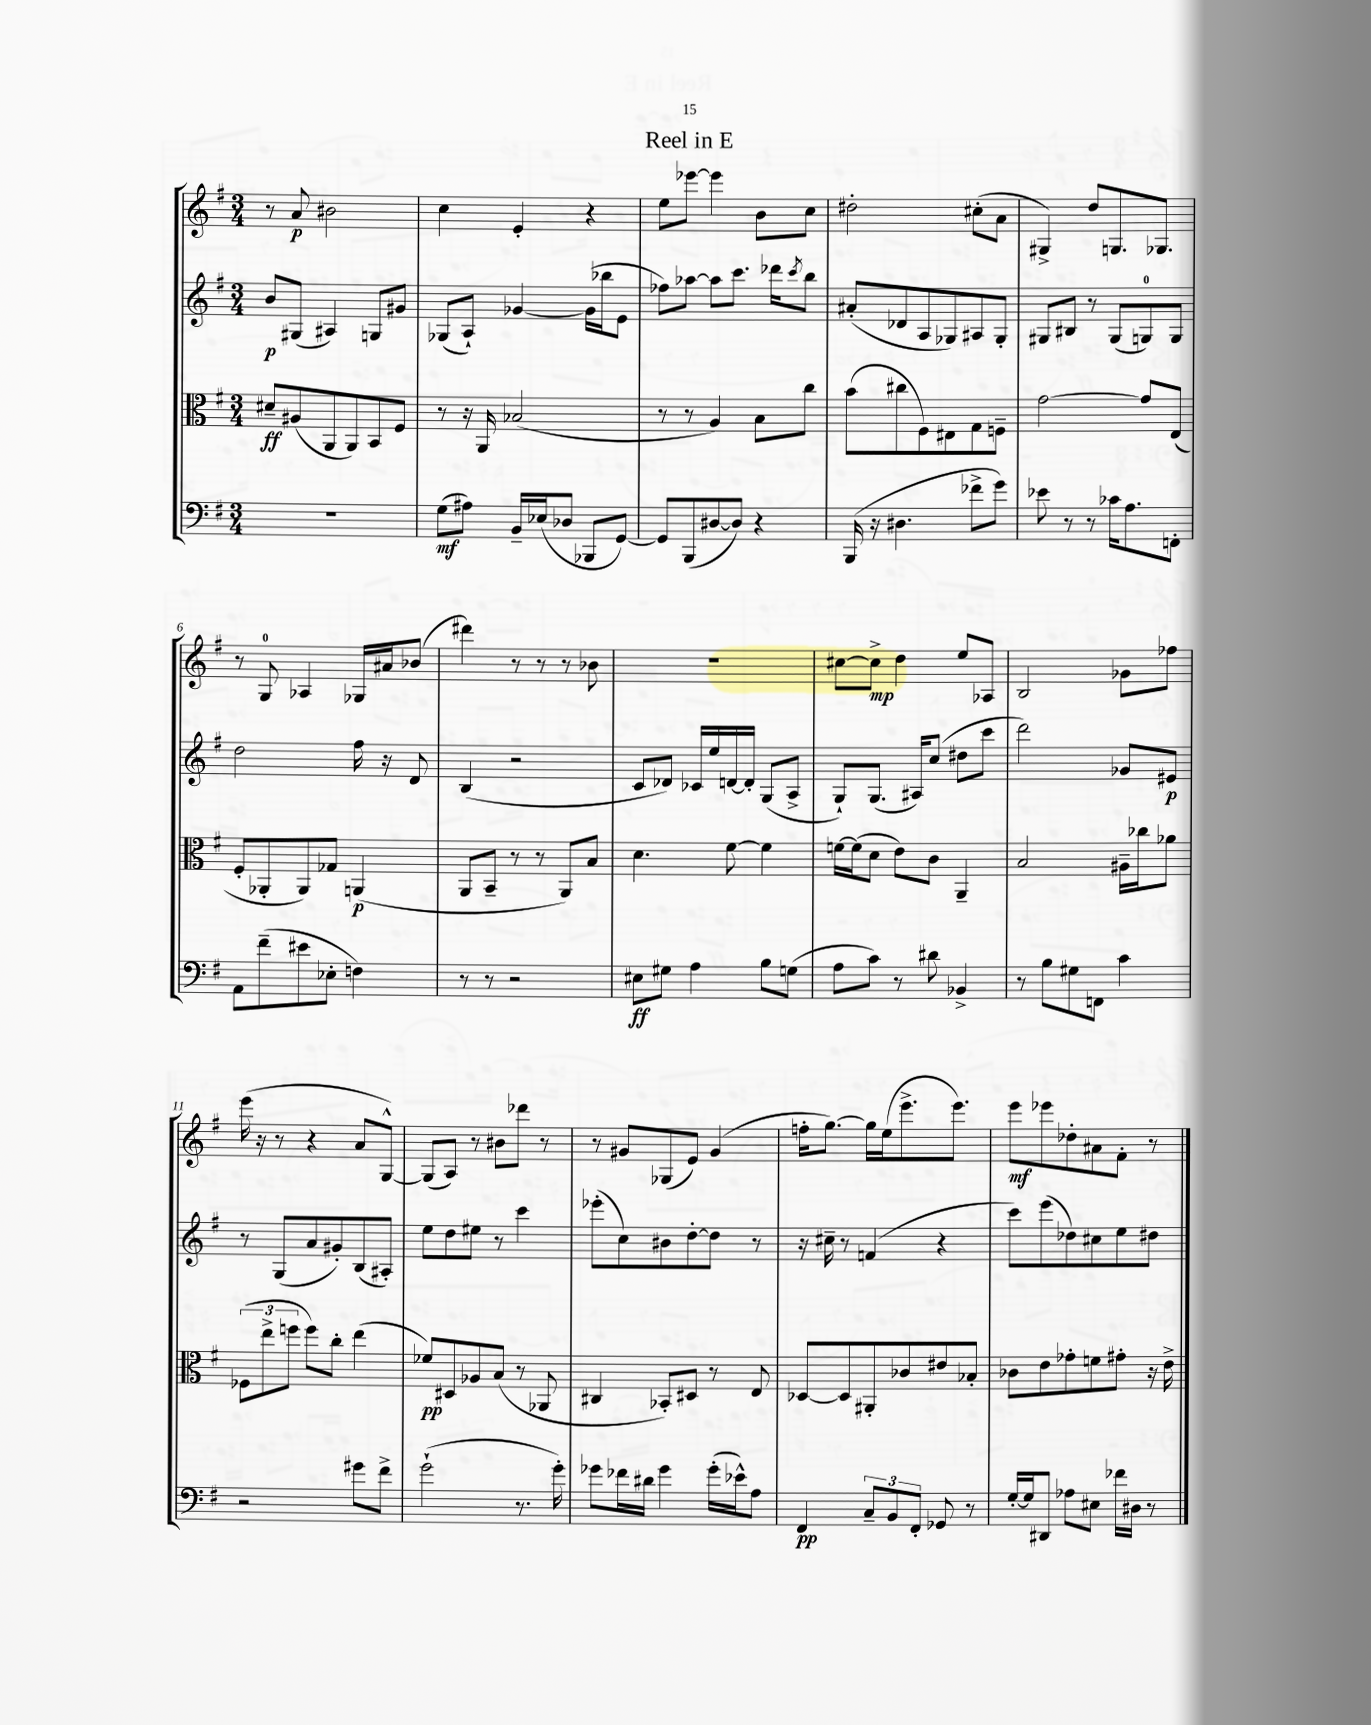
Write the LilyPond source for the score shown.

\header { title = "Reel in E" }
<<
\new StaffGroup <<
\new Staff = "s0" {
    \clef treble \key g \major \numericTimeSignature \time 3/4
    r8 a'8\p bis'2 |
    c''4 e'4-. r4 |
    e''8 ees'''8~ ees'''4 b'8 c''8 |
    dis''2-. cis''8-.( a'8 |
    gis4->) d''8 g8. ges8. |
    r8 g8-0 aes4 ges16 ais'16 bes'8( |
    dis'''4) r8 r8 r8 bes'8 |
    R2. |
    cis''8~ cis''8->\mp d''4 e''8 aes8 |
    b2 ges'8 fes''8 |
    e'''16( r16 r8 r4 a'8 g8~-^) |
    g8( a8) r8 bis'8 des'''8 r8 |
    r8 gis'8 ges8( e'8) gis'4( |
    f''16-. g''8.~) g''16 e''16( e'''8.-> e'''8.) |
    e'''8\mf ees'''8 des''8-. ais'8 fis'8-. r8 \bar "|." |
}
\new Staff = "s1" {
    \clef treble \key g \major \numericTimeSignature \time 3/4
    b'8\p gis8( ais4) g8 gis'8 |
    ges8( a8-!) ges'4~ ges'16( bes''16 e'8 |
    fes''8) aes''8~ aes''8 c'''8. des'''16 \acciaccatura { c'''8 } b''8 |
    ais'8-.( des'8 a8 ges8) ais8 ges8-. |
    gis8 bis8 r8 gis8( g8-0) g8 |
    d''2 fis''16 r16 d'8 |
    b4( r2 |
    c'8 des'8) ces'16 e''16 d'16~ d'16-. g8( a8-> |
    g8-!) g8.( ais16) c''8( dis''8 c'''8 |
    d'''2) ges'8 eis'8\p |
    r8 g8( a'8 gis'8-.) b8( ais8-.) |
    e''8 d''8 eis''8 r8 c'''4 |
    ees'''8-.( c''8) bis'8 d''8~-. d''8 r8 |
    r16 cis''16-- r8 f'4( r4 |
    c'''8) e'''8( des''8) cis''8 e''8 dis''8 \bar "|." |
}
\new Staff = "s2" {
    \clef alto \key g \major \numericTimeSignature \time 3/4
    dis'8--\ff ais8( a,8 a,8) b,8 fis8 |
    r8 r16 a,16 bes2( |
    r8 r8 a4) b8 c''8 |
    b'8( cis''8 fis8) eis8 g8 f8-- |
    g'2~ g'8 e8( |
    fis8-. aes,8-. aes,8) ges8 a,4\p( |
    a,8 b,8-- r8 r8 a,8) b8 |
    d'4. fis'8~ fis'4 |
    f'16~ f'16( d'8 e'8) c'8 a,4-- |
    b2 ais16-- ces''16 aes'8 |
    \tuplet 3/2 { fes8( e''8-> f''8 } f''8) c''8-. e''4( |
    fes'8\pp) dis8 aes8 b8( r8 aes,8 |
    cis4 bes,8-.) dis8 r8 e8 |
    des8~ des8 ais,8-. ces'8 eis'8 bes8-. |
    ces'8 e'8 ges'8-. f'8 gis'8-. r16 e'16-> \bar "|." |
}
\new Staff = "s3" {
    \clef bass \key g \major \numericTimeSignature \time 3/4
    R2. |
    g8\mf( ais8) b,16-- ees16( des8 bes,,8 g,8~) |
    g,8 b,,8( dis8~ dis8) r4 |
    b,,16( r16 dis4. fes'8-> g'8) |
    ees'8 r8 r8 ces'16 a8. f,8-. |
    a,8 fis'8--( eis'8 ees8-. f4) |
    r8 r8 r2 |
    eis8\ff gis8 a4 b8 g8( |
    a8 c'8) r8 dis'8 bes,4-> |
    r8 b8 gis8 f,8 c'4 |
    r2 gis'8 fis'8-> |
    g'2-!( r8. g'16-.) |
    ges'8 fes'16 dis'16 ges'4 ges'16-.( ees'16-^) a8 |
    fis,4\pp \tuplet 3/2 { c8-- b,8 fis,8-. } ges,8 r8 |
    g16~-. g16 dis,8 aes8 eis8 fes'16 dis16 r8 \bar "|." |
}
>>
>>
